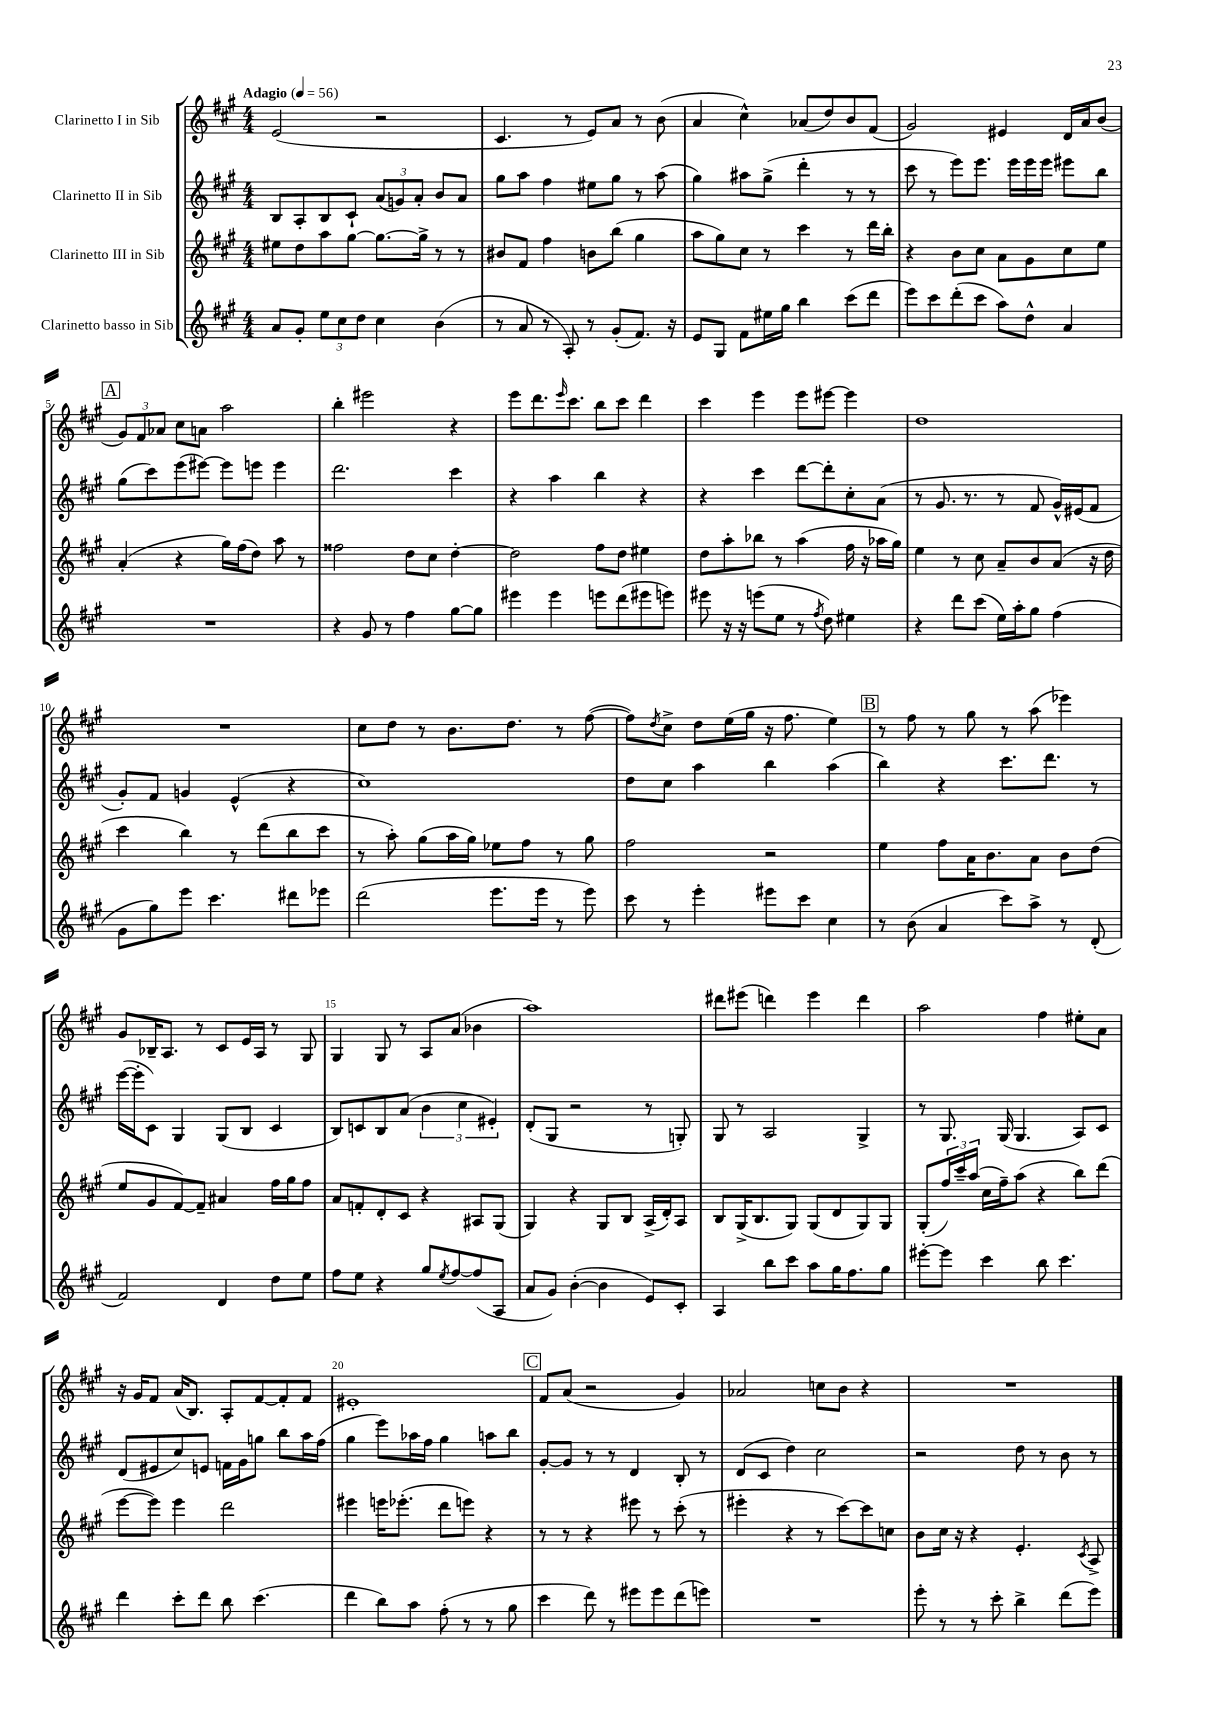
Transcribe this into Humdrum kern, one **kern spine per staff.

**kern	**kern	**kern	**kern
*staff4	*staff3	*staff2	*staff1
*clefG2	*clefG2	*clefG2	*clefG2
*k[f#c#g#]	*k[f#c#g#]	*k[f#c#g#]	*k[f#c#g#]
*M4/4	*M4/4	*M4/4	*M4/4
*MM56	*MM56	*MM56	*MM56
8a/L	8ee#\L	8B/L	(2e/
8g#'/J	8dd\	8A'/	.
12ee\L	8aa\	8B/	.
12cc#\	.	.	.
.	[8gg#\J	8c#`/J	.
12dd\J	.	.	.
4cc#\	8.gg#\_L	(12a/L	2r
.	.	12g/)	.
.	.	12a'/J	.
.	16gg#^\]Jk	.	.
(4b\	8r	8b/L	.
.	8r	8a/J	.
=	=	=	=
8r	8b#/L	8gg#\L	4.c#/
8a/	8f#/J	8aa\J	.
8r	4ff#\	4ff#\	.
8A'/)	.	.	8r
8r	8b\L	8ee#\L	8e/L)
(8g#'/L	(8bb\J	8gg#\J	8a/J
8.f#/J)	4gg#\	8r	8r
.	.	(8aa\	(8b\
16r	.	.	.
=	=	=	=
8e/L	8aa\L	4gg#\)	4a/
8G#/J	8gg#\)	.	.
8f#\L	8cc#\J	8aa#\L	4cc#^^\)
16ee#\L	8r	(8gg#^\J	.
16gg#\JJ	.	.	.
4bb\	4ccc#\	4ddd'\	(8a-/L
.	.	.	8dd/)
(8ccc#\L	8r	8r	8b/
8ddd\J	16ddd\LL	8r	(8f#/J
.	16bb'\JJ	.	.
=	=	=	=
8eee\L)	4r	8ccc#\	2g#/)
8ccc#\	.	8r	.
(8ddd'\	8b\L	8eee\L)	.
8ccc#\J	8cc#\J	8.eee\J	.
8aa\L)	8a\L	.	4e#/
.	.	16eee\LL	.
8dd^^\J	8g#\	16eee\	.
.	.	16eee\JJ	.
4a/	8cc#\	8eee#\L	16d/LL
.	.	.	16a/J
.	8ee\J	8bb\J	(8b/J
=	=	=	=
1r	(4a'/	(8gg#\L	12g#/L)
.	.	.	12f#/
.	.	8ccc#\)	.
.	.	.	12a-/J
.	4r	(8eee\	8cc#\L
.	.	[8eee#\J)	8a\J
.	16gg#\LL)	8eee#\]L	2aa\
.	(16ff#\J	.	.
.	8dd\J)	8eee\J	.
.	8aa\	4eee\	.
.	8r	.	.
=	=	=	=
4r	2ff##\	2.ddd\	4bb'\
8g#/	.	.	2eee#\
8r	.	.	.
4ff#\	8dd\L	.	.
.	8cc#\J	.	.
[8gg#\L	[4dd'\	4ccc#\	4r
8gg#\]J	.	.	.
=	=	=	=
4eee#\	2dd\]	4r	8eee\L
.	.	.	8.ddd\
4eee#\	.	4aa\	.
.	.	.	16qqeee/
.	.	.	8.ccc#\J
8eee\L	8ff#\L	4bb\	8bb\L
(8ddd\	8dd\J	.	8ccc#\J
8eee#\	4ee#\	4r	4ddd\
8eee\J)	.	.	.
=	=	=	=
8eee#\	8dd\L	4r	4ccc#\
16r	8aa'\	.	.
16r	.	.	.
(8eee\L	8bb-\J	4ccc#\	4eee\
8ee\J	8r	.	.
8r	(4aa\	[8ddd\L	8eee\L
8qff#/	.	.	.
8dd\)	.	8ddd'\]	[8eee#\J
4ee#\	16ff#\	8cc#'\	4eee#\]
.	16r	.	.
.	16aa-\LL	(8a\J	.
.	16gg#\JJ)	.	.
=	=	=	=
4r	4ee\	8r	1dd
.	.	8.g#/	.
8ddd\L	8r	.	.
.	.	8.r	.
(8ccc#\J	8cc#\	.	.
16ee\LL)	8a~/L	8r	.
16aa'\J	.	.	.
8gg#\J	8b/	8f#/	.
(4ff#\	(8a/J	16g#^^/LL)	.
.	.	(16e#/J	.
.	16r	8f#/J	.
.	16dd\	.	.
=	=	=	=
8g#\L	4ccc#\	8g#'/L)	1r
8gg#\)	.	8f#/J	.
8eee\J	4bb\)	4g/	.
4.ccc#\	.	.	.
.	8r	(4e^^/	.
.	(8ddd\L	.	.
8ddd#\L	8bb\	4r	.
8eee-\J	8ccc#\J	.	.
=	=	=	=
(2ddd\	8r	1cc#)	8cc#\L
.	8aa'\)	.	8dd\J
.	(8gg#\L	.	8r
.	16aa\L	.	8.b\L
.	16gg#\JJ)	.	.
8.eee\L	8ee-\L	.	.
.	.	.	8.dd\J
.	8ff#\J	.	.
16eee\Jk	.	.	.
8r	8r	.	8r
8eee\)	8gg#\	.	([8ff#\
=	=	=	=
8ccc#\	2ff#\	8dd\L	8ff#\]L)
.	.	.	8qdd/
8r	.	8cc#\J	8cc#^\J
4eee'\	.	4aa\	8dd\L
.	.	.	(16ee\L
.	.	.	16gg#\JJ
8eee#\L	2r	4bb\	16r
.	.	.	8.ff#\
8ccc#\J	.	.	.
4cc#\	.	(4aa\	4ee\)
=	=	=	=
8r	4ee\	4bb\)	8r
(8b\	.	.	8ff#\
4a/	8ff#\L	4r	8r
.	16a\K	.	8gg#\
.	8.b\	.	.
8ccc#\L)	.	8.ccc#\L	8r
8aa^\J	8a\J	.	(8aa\
.	.	8.ddd\J	.
8r	8b\L	.	4eee-\)
(8d'/	(8dd\J	8r	.
=	=	=	=
2f#/)	8ee/L	([16eee\LL	8g#/L
.	.	16eee'\]J	.
.	8g#/	8c#\J)	16B-~/K
.	.	.	8.A/J
.	[8f#/)	4G#/	.
.	8f#~/]J	.	8r
4d/	4a#/	(8G#/L	8c#/L
.	.	8B/J	16e/L
.	.	.	16A/JJ
8dd\L	16ff#\LL	4c#/	8r
.	16gg#\J	.	.
8ee\J	8ff#\J	.	8G#/
=	=	=	=
8ff#\L	8a/L	8B/L)	4G#/
8ee\J	8f'/	8c/	.
4r	8d'/	8B/	8G#/
.	8c#/J	(8a/J	8r
8gg#/L	4r	6b\	8A/L
8qee/	.	.	.
[8ff#/	.	.	(8a/J
.	.	6cc#\	.
(8ff#/]	8A#/L	.	4b-\
.	.	6e#'/)	.
8A/J	(8G#/J	.	.
=	=	=	=
8a/L	4G#/)	(8d'/L	1aa)
8g#/J)	.	8G#/J	.
([4b'\	4r	2r	.
4b\]	8G#/L	.	.
.	8B/J	.	.
8e/L)	(16A^/LL	8r	.
.	16d'/J)	.	.
8c#'/J	8A/J	8G'/)	.
=	=	=	=
4A/	8B/L	8G#/	8ddd#\L
.	(16G#^/K	8r	(8eee#\J
.	8.B/	.	.
8bb\L	.	2A/	4ddd\)
8ccc#\J	8G#/J)	.	.
8aa\L	(8G#/L	.	4eee#\
16gg#\K	8d/	.	.
8.ff#\	.	.	.
.	8G#/)	4G#^/	4ddd\
8gg#\J	8G#/J	.	.
=	=	=	=
[8eee#'\L	(8G#'/L	8r	2aa\
8eee#\]J	24ff#/L)	8.G#/	.
.	24ccc#~/	.	.
.	(24aa/JJ	.	.
4ccc#\	16cc#\LL	.	.
.	16ff#~\J)	(16G#/	.
.	(8aa\J	4.G#/	.
8bb\	4r	.	4ff#\
4.ccc#\	.	.	.
.	8bb\L)	8A/L)	8ee#'\L
.	(8ddd\J	8c#/J	8a\J
=	=	=	=
4ddd\	[8eee\L	(8d/L	16r
.	.	.	16g#/LK
.	8eee\]J)	8e#/	8f#/J
8ccc#'\L	4eee\	8cc#/)	(16a/LK
.	.	.	8.B/J)
8ddd\J	.	8e/J	.
8bb\	2ddd\	16f\LL	8A'/L
.	.	16g#\J	.
(4.ccc#\	.	8gg\J	[8f#/
.	.	8bb\L	8f#'/]
.	.	16aa\L	8f#/J
.	.	(16ff#\JJ	.
=	=	=	=
4ddd\	4eee#\	4gg#\	1e#'
8bb\L)	16eee\LK	8eee\L)	.
.	(8.eee-'\J	.	.
8aa\J	.	16aa-\L	.
.	.	16ff#\JJ	.
(8ff#'\	8ddd\L	4gg#\	.
8r	8eee\J)	.	.
8r	4r	8aa\L	.
8gg#\	.	8bb\J	.
=	=	=	=
4ccc#\	8r	[8g#'/L	8f#/L
.	8r	8g#/]J	(8a/J
8ddd\)	4r	8r	2r
8r	.	8r	.
8eee#\L	8eee#\	4d/	.
8eee#\	8r	.	.
(8ddd\	(8ccc#'\	8B'/	4g#/)
8eee\J)	8r	8r	.
=	=	=	=
1r	4eee#'\	(8d/L	2a-/
.	.	8c#/J	.
.	4r	4dd\)	.
.	8r	2cc#\	8cc\L
.	[8ccc#\L)	.	8b\J
.	8ccc#\]	.	4r
.	8cc\J	.	.
=	=	=	=
8eee'\	8b\L	2r	1r
8r	16cc#\Jk	.	.
.	16r	.	.
8r	4r	.	.
8ccc#'\	.	.	.
4bb^\	4.e'/	8dd\	.
.	.	8r	.
(8ddd\L	.	8b\	.
.	8qc#/	.	.
8eee\J)	8A^/	8r	.
==	==	==	==
*-	*-	*-	*-
